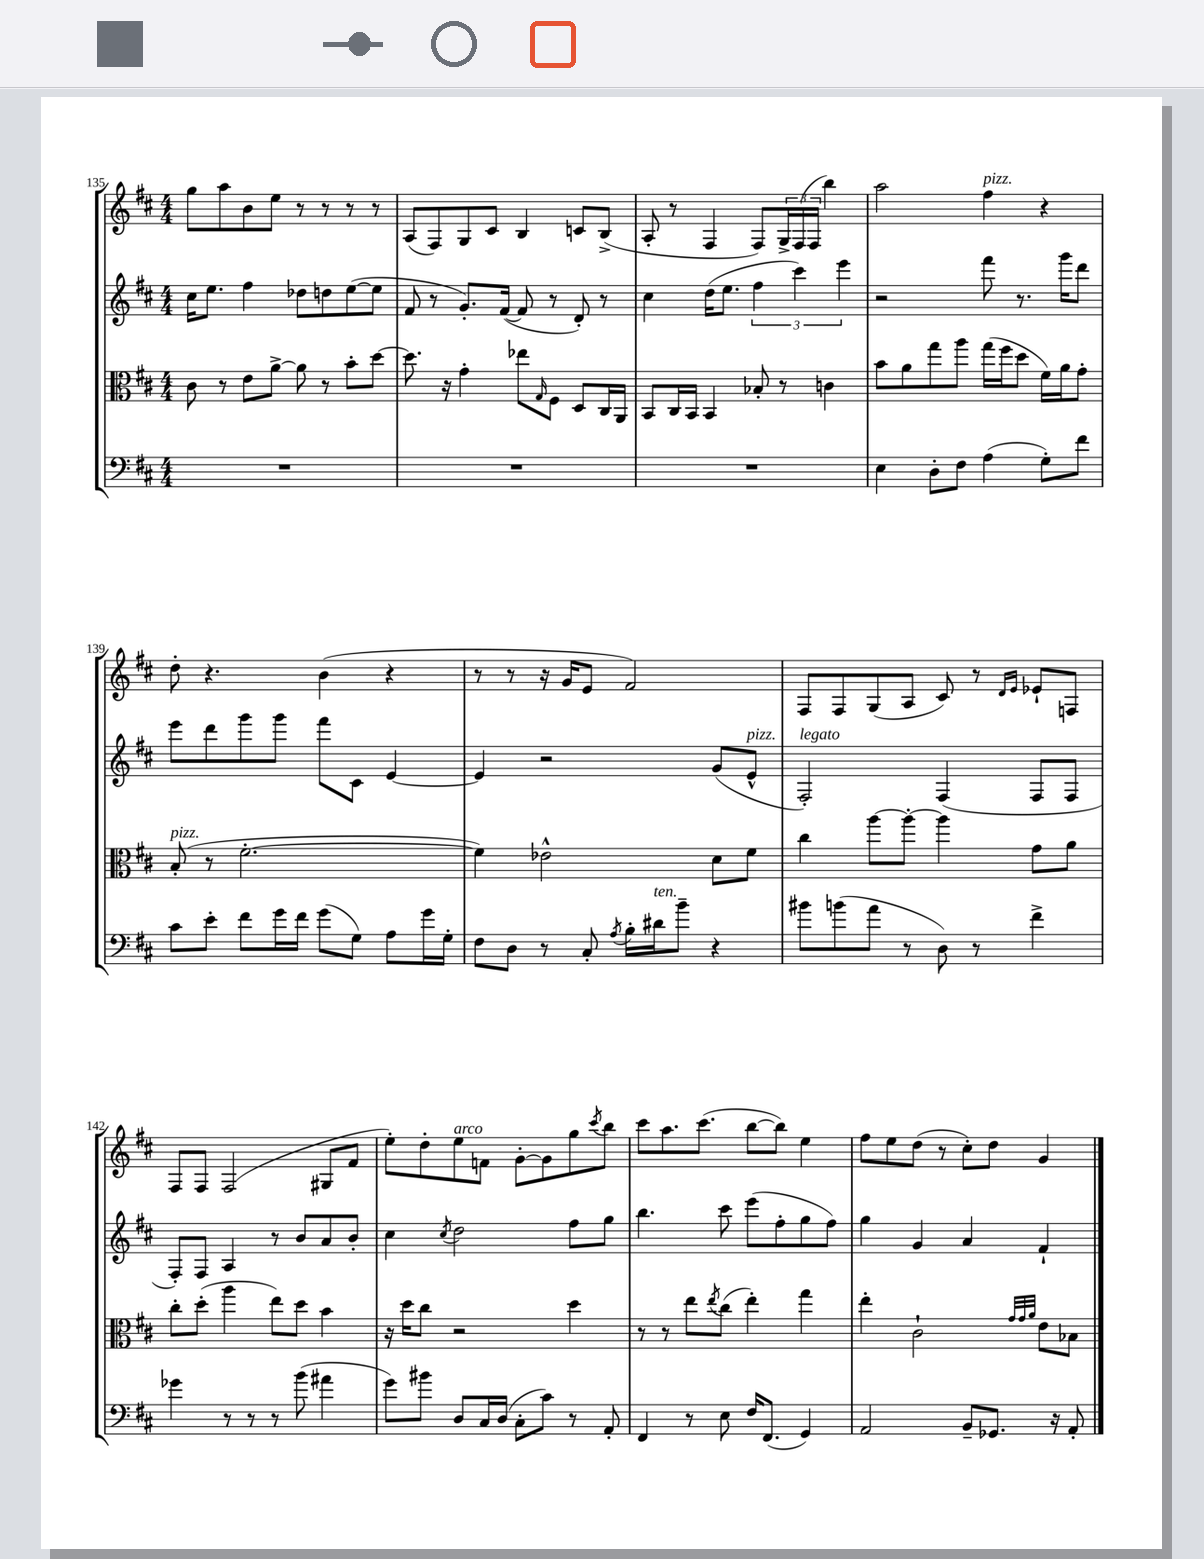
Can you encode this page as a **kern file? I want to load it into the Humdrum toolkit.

**kern	**kern	**kern	**kern
*part4	*part3	*part2	*part1
*staff4	*staff3	*staff2	*staff1
*clefF4	*clefC3	*clefG2	*clefG2
*k[f#c#]	*k[f#c#]	*k[f#c#]	*k[f#c#]
*M4/4	*M4/4	*M4/4	*M4/4
=135	=135	=135	=135
1r	8c#\	16cc#\KL	8gg\L
.	.	8.ee\J	.
.	8r	.	8aa\
.	8e\L	4ff#\	8b\
.	[8a^\J	.	8ee\J
.	8a\]	8dd-X\L	8r
.	8r	8ddn\	8r
.	8b'\L	([8ee\	8r
.	[8dd\J	8ee\J]	8r
=136	=136	=136	=136
1r	8.dd\]	8f#/	(8A/L
.	.	8r	8F#/)
.	16r	.	.
.	4g'\	8.g'/L)	8G/
.	.	.	8c#/J
.	.	([16f#/Jk	.
.	8ee-X\L	8f#/]	4B/
.	16qqG/	.	.
.	8F#\J	8r	.
.	8D/L	8d'/)	8cn/L
.	16C#/L	8r	(8B^/J
.	16AA/JJ	.	.
=137	=137	=137	=137
1r	8BB/L	4cc#\	8A'/
.	16C#/L	.	8r
.	16BB/JJ	.	.
.	4BB/	(16dd\KL	4F#/
.	.	8.ee\J	.
.	8B-X'/	6ff#\	8F#/L)
.	8r	.	24G^/L
.	.	6ccc#\)	(24F#/
.	.	.	24F#/JJ
.	4cn\	.	4bb\)
.	.	6eee\	.
=138	=138	=138	=138
4E\	8b\L	2r	2aa\
.	8a\	.	.
8D'\L	8gg\	.	.
8F#\J	8aa\J	.	.
!	!	!	!LO:TX:a:i:t=pizz.
(4A\	(16gg\LL	8fff#\	4ff#\
.	16ff#\J	.	.
.	8dd\J	8.r	.
8G'\L)	16f#\LL)	.	4r
.	16a\J	16ggg\KL	.
8f#\J	8g'\J	8ddd\J	.
!!LO:LB:g=z
=139	=139	=139	=139
!	!LO:TX:a:i:t=pizz.	!	!
8c#\L	(8B'/	8eee\L	8dd'\
8e'\J	8r	8ddd\	4.r
8f#\L	[2.f#'\	8ggg\	.
16g\L	.	8ggg\J	.
16f#\JJ	.	.	.
(8g\L	.	8fff#\L	(4b\
8G\J)	.	8c#\J	.
8A\L	.	[4e/	4r
16g\L	.	.	.
16G'\JJ	.	.	.
=140	=140	=140	=140
8F#\L	4f#\])	4e/]	8r
8D\J	.	.	8r
8r	2e-X^^\	2r	16r
.	.	.	16g/KL
8C#'/	.	.	8e/J
8qA/	.	.	.
16B'\LL	.	.	2f#/)
!LO:TX:a:i:t=ten.	!	!	!
16d#X\J	.	.	.
8b~\J	.	.	.
4r	8d\L	(8g/L	.
!	!	!LO:TX:a:i:t=pizz.	!
.	8f#\J	8e^^/J	.
=141	=141	=141	=141
!	!	!LO:TX:a:i:t=legato	!
8b#X\L	4cc#\	2F#'/)	8F#/L
(8bn\	.	.	8F#/
8a\J	[8aa\L	.	(8G/
8r	8aa'\J_	.	8A/J
8D\)	4aa\]	(4F#/	8c#/)
8r	.	.	8r
.	.	.	16qqd/LL
.	.	.	16qqe/JJ
4f#^\	8g\L	8F#/L	8e-X`/L
.	8a\J	8F#/J	8Fn/J
!!LO:LB:g=z
=142	=142	=142	=142
4g-X\	8cc#'\L	8F#'/L)	8F#/L
.	(8dd'\J	8F#/J	8F#/J
8r	4aa\	4A/	(2F#/
8r	.	.	.
8r	8ee\L)	8r	.
(8b\	8dd\J	8b/L	.
4a#X\	4b\	8a/	8G#X/L
.	.	8b'/J	8f#/J
=143	=143	=143	=143
8g\L)	16r	4cc#\	8ee'\L)
.	16dd\KL	.	.
8b#X\J	8cc#\J	.	8dd'\
.	.	8qcc#/	.
!	!	!	!LO:TX:a:i:t=arco
8D/L	2r	2dd\	8ee\
16C#/L	.	.	8fn\J
(16D/JJ	.	.	.
8C#'\L	.	.	[8g'\L
8c#\J)	.	.	8g\]
8r	4dd\	8ff#\L	8gg\
.	.	.	8qccc#/
8AA'/	.	8gg\J	8bb\J
=144	=144	=144	=144
4FF#/	8r	4.bb\	8ccc#\L
.	8r	.	8.aa\
8r	8ee\L	.	.
.	.	.	(8.ccc#\J
.	8qee/	.	.
8E\	(8cc#\J	8ccc#\	.
16F#/KL	4ee'\)	(8eee\L	[8bb\L
(8.FF#/J	.	.	.
.	.	8ff#'\	8bb\J])
4GG/)	4gg\	8gg\	4ee\
.	.	8ff#\J)	.
=145	=145	=145	=145
2AA/	4ee'\	4gg\	8ff#\L
.	.	.	8ee\
.	2c#`\	4g/	(8dd\J
.	.	.	8r
8BB~/L	.	4a/	8cc#'\L)
8.GG-X/J	.	.	8dd\J
.	32qqg/LLL	.	.
.	32qqg/	.	.
.	32qqa/JJJ	.	.
.	8e\L	4f#`/	4g/
16r	.	.	.
8AA'/	8B-X\J	.	.
==	==	==	==
*-	*-	*-	*-
